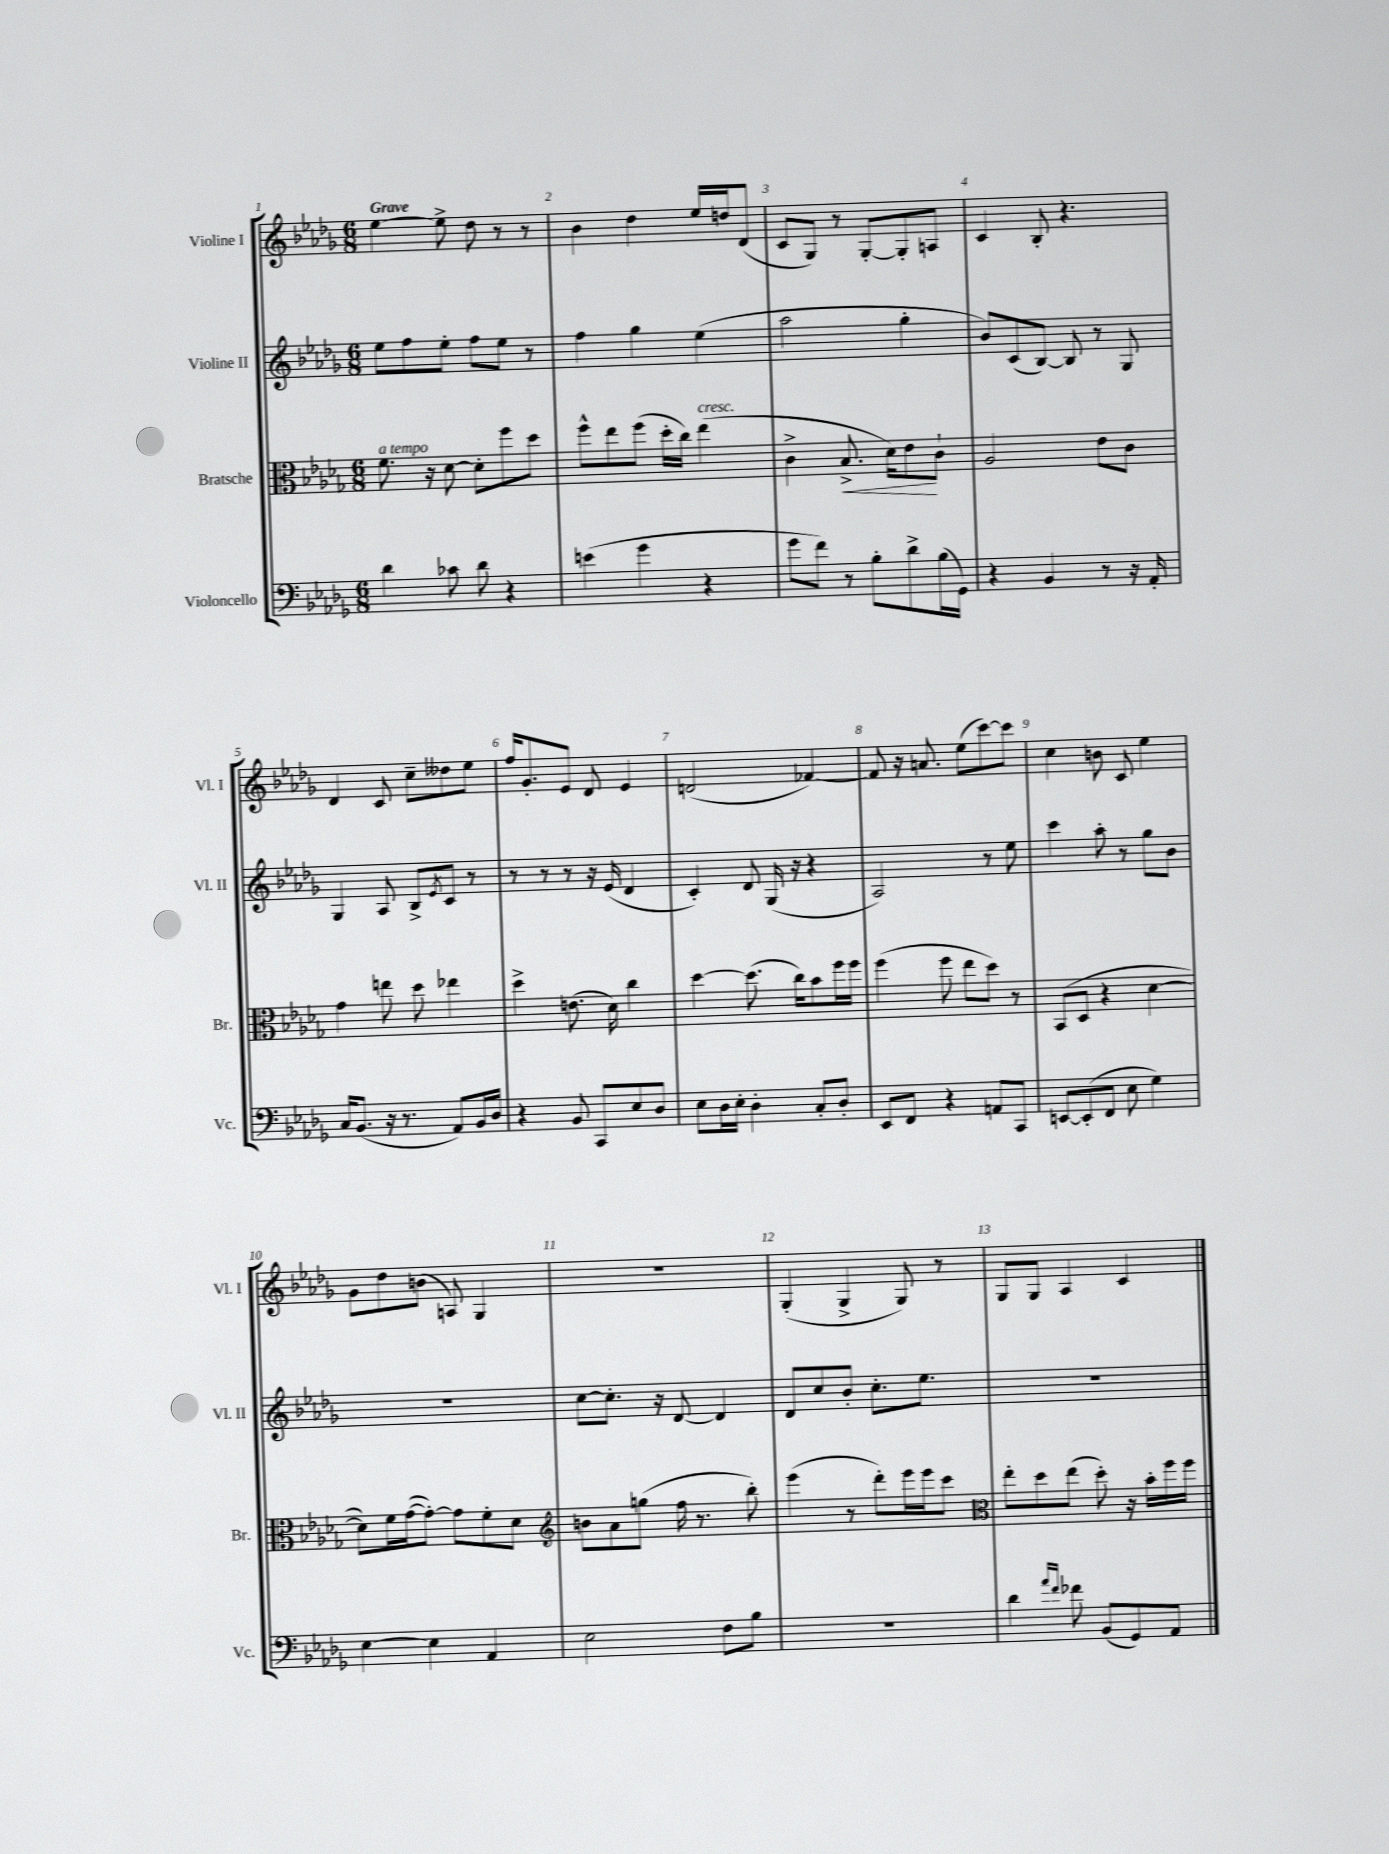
<<
\new StaffGroup <<
\new Staff = "s0" \with { instrumentName = "Violine I" shortInstrumentName = "Vl. I" } {
    \clef treble \key des \major \numericTimeSignature \time 6/8 \tempo "Grave"
    ees''4~ ees''8-> des''8 r8 r8 |
    bes'4 des''4 ees''16 d''16 des'8( |
    c'8 ges8) r8 ges8~-. ges8-. a8 |
    c'4 bes8-. r4. |
    des'4 c'8 c''8-- deses''8 ees''8 |
    f''16 ges'8.-. ees'8 des'8 ees'4 |
    d'2( fes'4~) |
    fes'8 r16 a'8. ees''8( c'''8~) c'''8 |
    c''4 b'8 c'8 ees''4 |
    ges'8 des''8 b'8( a8) ges4 |
    R2. |
    ges4-.( ges4-> ges8) r8 |
    ges8 ges8 aes4 c'4 \bar "|." |
}
\new Staff = "s1" \with { instrumentName = "Violine II" shortInstrumentName = "Vl. II" } {
    \clef treble \key des \major \numericTimeSignature \time 6/8
    ees''8 f''8 ees''8-. f''8 ees''8 r8 |
    f''4 ges''4 ees''4( |
    aes''2 ges''4-. |
    bes'8) c'8( bes8~) bes8 r8 ges8 |
    ges4 aes8 bes8-> \acciaccatura { ees'8 } c'8 r8 |
    r8 r8 r8 r16 ees'16( des'4 |
    c'4-.) des'8 ges16( r16 r4 |
    aes2) r8 ees''8 |
    c'''4 aes''8-. r8 ges''8 bes'8 |
    R2. |
    c''8~ c''8.-. r16 des'8~ des'4 |
    des'8 c''8 bes'8-. c''8.-. ees''8. |
    R2. \bar "|." |
}
\new Staff = "s2" \with { instrumentName = "Bratsche" shortInstrumentName = "Br." } {
    \clef alto \key des \major \numericTimeSignature \time 6/8
    f'8.^\markup { \italic "a tempo" } r16 des'8~ des'8-. f''8 des''8 |
    f''8-^ ees''8 f''8( des''16-. c''16) ees''4^\markup { \italic "cresc." }( |
    c'4-> bes8.->\< des'16) ees'8\! c'8-! |
    aes2 ees'8 c'8 |
    ges'4 e''8 des''8 ees''4 |
    des''4-> e'8.( des'16) c''4 |
    des''4~ des''8.( c''16) bes'8 f''16 f''16 |
    f''4( f''8 ees''8 des''8) r8 |
    bes,8( des8 r4 des'4~ |
    des'8) f'16 ges'16~( ges'8~-.) ges'8 f'8-. des'8 |
    \clef treble b'8 aes'8 g''8( f''16 r8. bes''8-.) |
    ees'''4( r8 des'''8-.) ees'''16 ees'''16 c'''8 |
    \clef alto ees''8-. des''8 ees''8( des''8-.) r16 bes'16-. f''16 f''16 \bar "|." |
}
\new Staff = "s3" \with { instrumentName = "Violoncello" shortInstrumentName = "Vc." } {
    \clef bass \key des \major \numericTimeSignature \time 6/8
    des'4 ces'8 des'8 r4 |
    e'4( ges'4 r4 |
    ges'8 f'8) r8 bes8-. des'8-> bes16( ges,16) |
    r4 bes,4 r8 r16 aes,16-. |
    c16 bes,8.( r16 r8. aes,8) bes,16 des16 |
    r4 bes,8 c,8 ees8 des8 |
    ees8 des16 ees16-. des4-. c8-. des8-. |
    ees,8 f,8 r4 a,8 c,8 |
    e,8~ e,8-.( f,8 ees8 ges4) |
    ees4~ ees4 aes,4 |
    ees2 f8 bes8 |
    R2. |
    des'4 \grace { aes'16 f'16 } fes'8 bes,8( ges,8) aes,8 \bar "|." |
}
>>
>>
\layout { \context { \Score \override BarNumber.break-visibility = ##(#f #t #t) barNumberVisibility = #all-bar-numbers-visible } }
